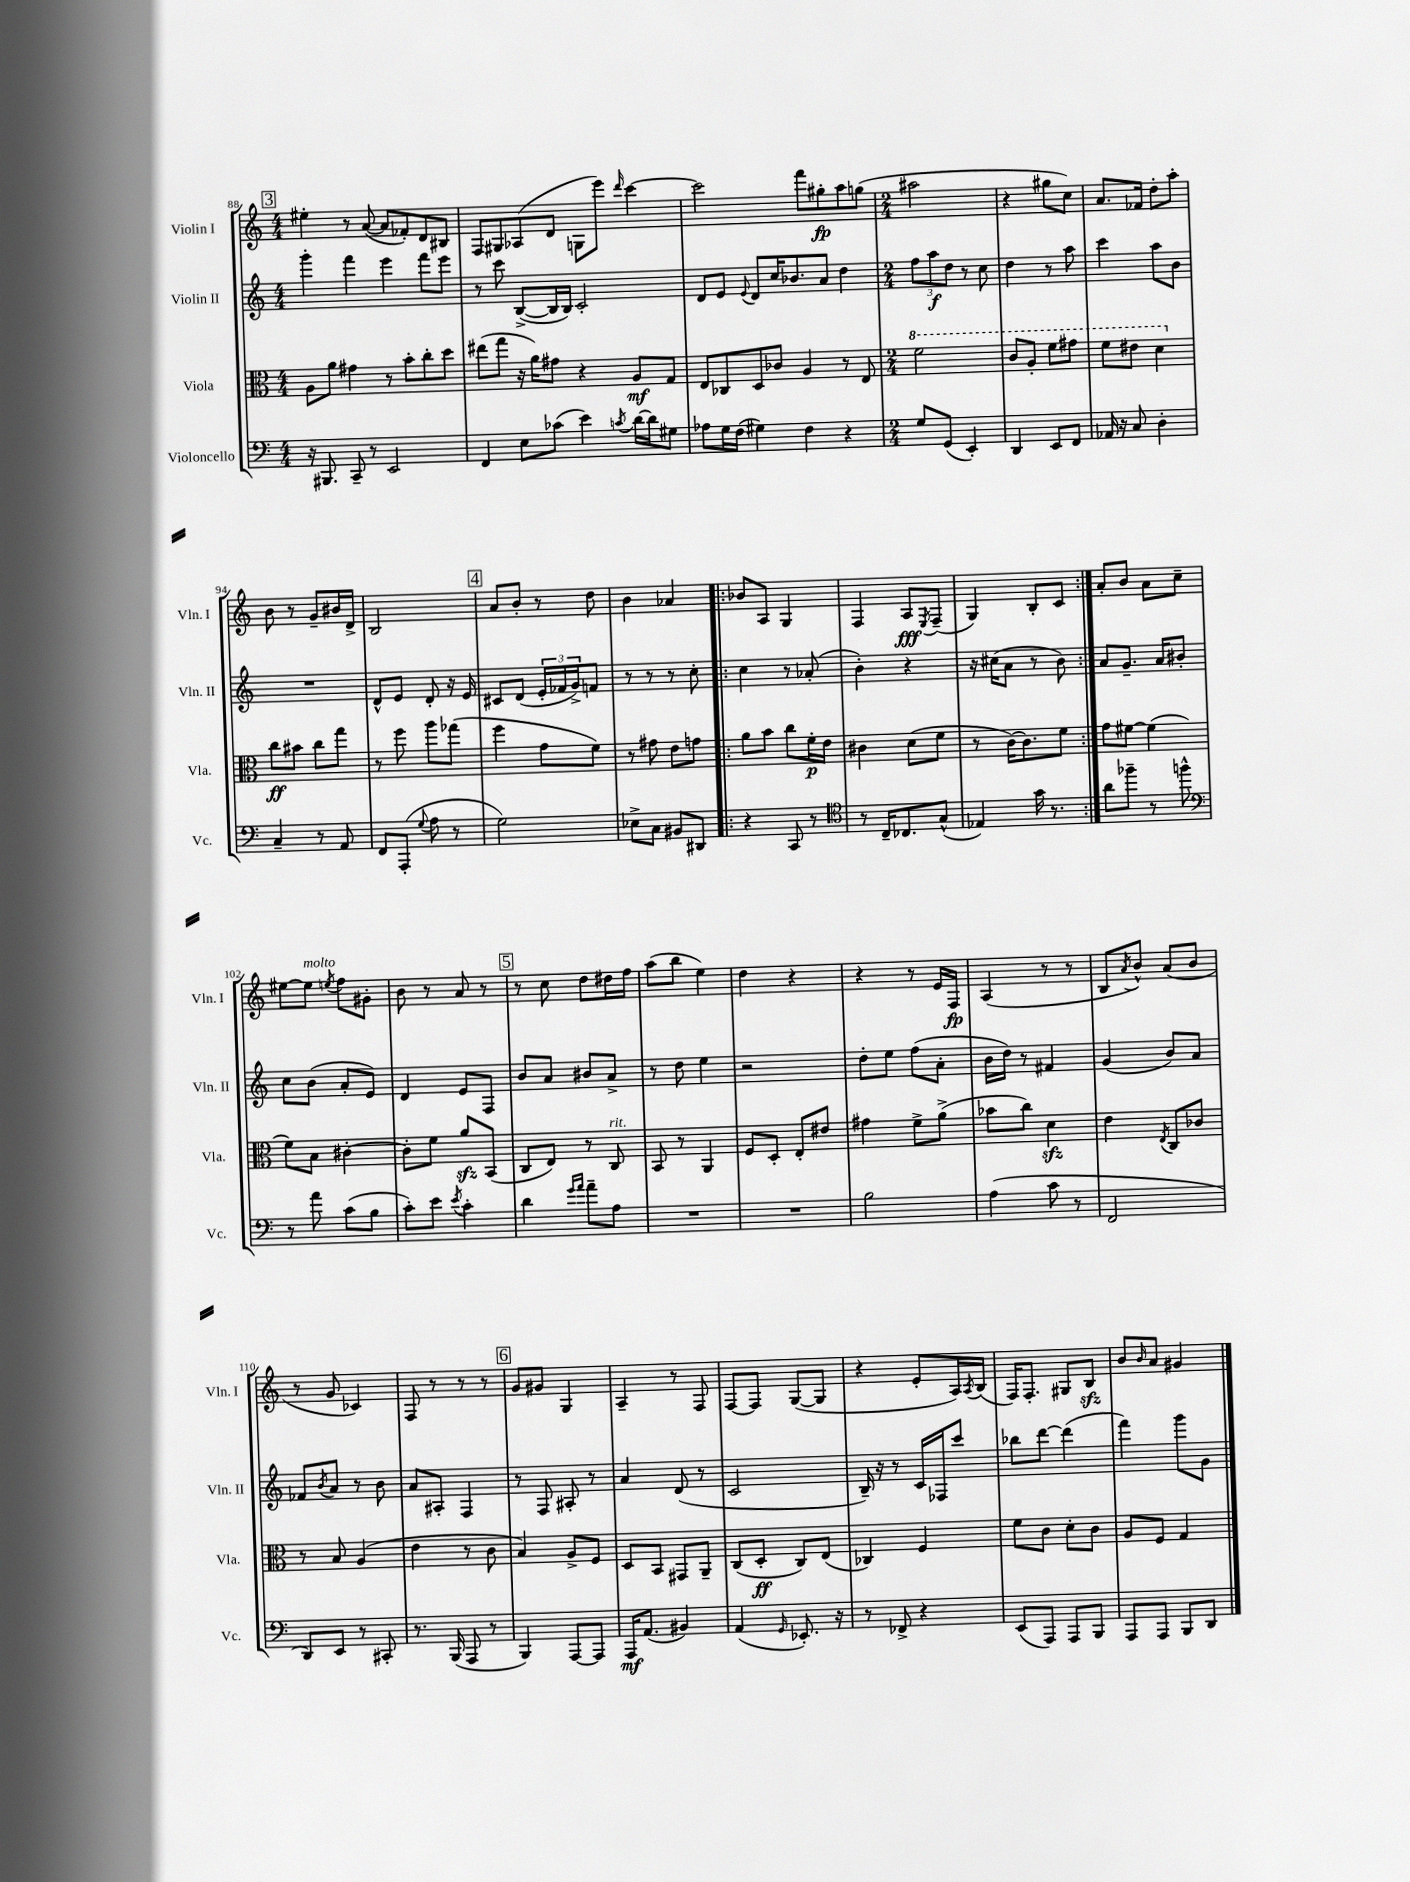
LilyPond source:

<<
\new StaffGroup <<
\new Staff = "s0" \with { instrumentName = "Violin I" shortInstrumentName = "Vln. I" } {
    \clef treble \key c \major \numericTimeSignature \time 4/4
    \mark \markup { \box "3" } eis''4-. r8 a'8~( a'8 fes'8-.) d'8 bis8 |
    f8 gis8 aes8( d'8 g8 e'''8) \grace { d'''16 } c'''4~ |
    c'''2 f'''8 gis''8-.\fp a''8 g''8( |
    \numericTimeSignature \time 2/4 ais''2 |
    r4 gis''8 c''8) |
    a'8. fes'16 d''8-. a''8-. |
    b'8 r8 g'8-- bis'16 d'16-> |
    b2 |
    \mark \markup { \box "4" } a'8 b'8-. r8 d''8 |
    b'4 aes'4 |
    \repeat volta 2 { bes'8 a8 g4 |
    f4 a8\fff \acciaccatura { e8 } f8--( |
    g4) b8-. c'8 | }
    a'8-. b'8 a'8 c''8-- |
    eis''8~ eis''8^\markup { \italic "molto" } \acciaccatura { e''8 } f''8 gis'8-. |
    b'8 r8 a'8 r8 |
    \mark \markup { \box "5" } r8 c''8 d''8 dis''16 f''16 |
    a''8( b''8 e''4) |
    d''4 r4 |
    r4 r8 e'16 f16\fp |
    a4( r8 r8 |
    b8 \acciaccatura { a'8 } b'8-^) a'8( b'8 |
    r8 g'8 ces'4) |
    f8 r8 r8 r8 |
    \mark \markup { \box "6" } g'8 gis'8 g4 |
    a4-- r8 f8 |
    f8~ f8 g8~( g8 |
    r4 e'8-. a16) \acciaccatura { a8 } b16( |
    f16) f8.-. gis8 b8\sfz |
    b'8 \grace { b'16 } a'8 gis'4 \bar "|." |
}
\new Staff = "s1" \with { instrumentName = "Violin II" shortInstrumentName = "Vln. II" } {
    \clef treble \key c \major \numericTimeSignature \time 4/4
    \mark \markup { \box "3" } g'''4-. f'''4 e'''4 f'''8 e'''8 |
    r8 c'''8 b8~->( b16 b16) c'2-. |
    d'8 e'8 \appoggiatura { e'8 } d'8 c''16 bes'8. a'8 d''4 |
    \numericTimeSignature \time 2/4 \tuplet 3/2 { f''8 a''8\f d''8 } r8 c''8 |
    d''4 r8 a''8 |
    c'''4 a''8 b'8 |
    R2 |
    d'8-^ e'8 d'8-. r16 e'16 |
    \mark \markup { \box "4" } cis'8 d'8( \tuplet 3/2 { e'16-. fes'16 g'16->) } f'8 |
    r8 r8 r8 c''8-. |
    \repeat volta 2 { c''4 r8 aes'8-.( |
    b'4-.) r4 |
    r16 cis''16( a'8 r8 b'8) | }
    a'8 g'8.-- a'16 bis'8-. |
    c''8 b'8( a'8-. e'8) |
    d'4 e'8 f8 |
    \mark \markup { \box "5" } b'8 a'8 bis'8 a'8-> |
    r8 d''8 e''4 |
    r2 |
    d''8-. e''8 f''8( a'8-. |
    b'16 d''16) r8 fis'4 |
    g'4( b'8) a'8 |
    fes'8 \acciaccatura { b'8 } a'8 r8 b'8 |
    a'8 ais8-. f4 |
    \mark \markup { \box "6" } r8 f8 ais8-. r8 |
    a'4 d'8( r8 |
    c'2 |
    b16--) r16 r8 c'16 fes16 c'''8 |
    bes''8 d'''8~ d'''4( |
    f'''4) g'''8 g'8 \bar "|." |
}
\new Staff = "s2" \with { instrumentName = "Viola" shortInstrumentName = "Vla." } {
    \clef alto \key c \major \numericTimeSignature \time 4/4
    \mark \markup { \box "3" } a8 a'8 gis'4 r8 b'8-. c''8-. d''8 |
    eis''8( g''8 r16 a'16) gis'8 r4 a8\mf g8 |
    e8 ces8 d8 ces'8 a4 r8 e8 |
    \numericTimeSignature \time 2/4 \ottava #1 f''2 |
    c''8 a'8-. f''8 gis''8 |
    f''8 eis''8 d''4 \ottava #0 |
    c''8\ff bis'8 c''8 g''8 |
    r8 f''8 a''8 ges''8( |
    \mark \markup { \box "4" } f''4 g'8 f'8) |
    r8 gis'8 e'8 g'8 |
    \repeat volta 2 { a'8 b'8 c''8 f'16-.\p e'16 |
    cis'4 d'8( f'8 |
    r8 c'16~) c'8. f'8 | }
    g'8 fis'8~ fis'4( |
    f'8) b8 cis'4~-. |
    cis'8-. f'8 a'8\sfz b,8( |
    \mark \markup { \box "5" } c8 e8) r8 c8^\markup { \italic "rit." } |
    b,8 r8 a,4 |
    f8 d8-. e8-. eis'8 |
    gis'4 f'8-> a'8->( |
    bes'8 c''8) d'4\sfz |
    e'4 \acciaccatura { e8 } c8 ces'8 |
    r8 b8 a4( |
    e'4 r8 c'8 |
    \mark \markup { \box "6" } b4) a8-> f8 |
    d8 b,8 gis,8 a,8-- |
    c8( d8-.\ff c8) e8( |
    ces4) f4 |
    f'8 c'8 d'8-. c'8 |
    a8 f8 g4 \bar "|." |
}
\new Staff = "s3" \with { instrumentName = "Violoncello" shortInstrumentName = "Vc." } {
    \clef bass \key c \major \numericTimeSignature \time 4/4
    \mark \markup { \box "3" } r16 bis,,8. c,8-- r8 e,2 |
    f,4 e8 ces'8( e'4) \acciaccatura { c'8 } d'16~ d'16 gis8 |
    aes8 g16 f16( gis4) f4 r4 |
    \numericTimeSignature \time 2/4 g8 g,8( e,4-.) |
    d,4 e,8 f,8 |
    aes,16 r16 c8 d4-. |
    c4-- r8 a,8 |
    f,8 a,,8-.( \appoggiatura { g8 } a8 r8 |
    \mark \markup { \box "4" } g2) |
    ees8-> c8 bis,8 dis,8 |
    \repeat volta 2 { r4 c,8 r8 |
    \clef tenor r8 c16-- ces8. g8-^( |
    ees4) g'16 r8. | }
    a'8 fes''8-- r8 f''8-^ |
    \clef bass r8 a'8 c'8( b8 |
    c'8-.) e'8 \acciaccatura { e'8 } c'4-. |
    \mark \markup { \box "5" } d'4 \grace { g'16 a'16 } a'8-- a8 |
    R2 |
    R2 |
    b2 |
    a4( c'8 r8 |
    f,2 |
    d,8) e,8 r8 cis,8-. |
    r8. b,,16( a,,8 r8 |
    \mark \markup { \box "6" } b,,4) a,,8~ a,,8 |
    a,,16\mf a,8.( bis,4) |
    a,4( \grace { g,16 } ees,8.-.) r16 |
    r8 fes,8-> r4 |
    e,8( a,,8) a,,8 b,,8 |
    a,,8 a,,8 b,,8 d,8 \bar "|." |
}
>>
>>
\layout { \context { \Score currentBarNumber = #88 } }
